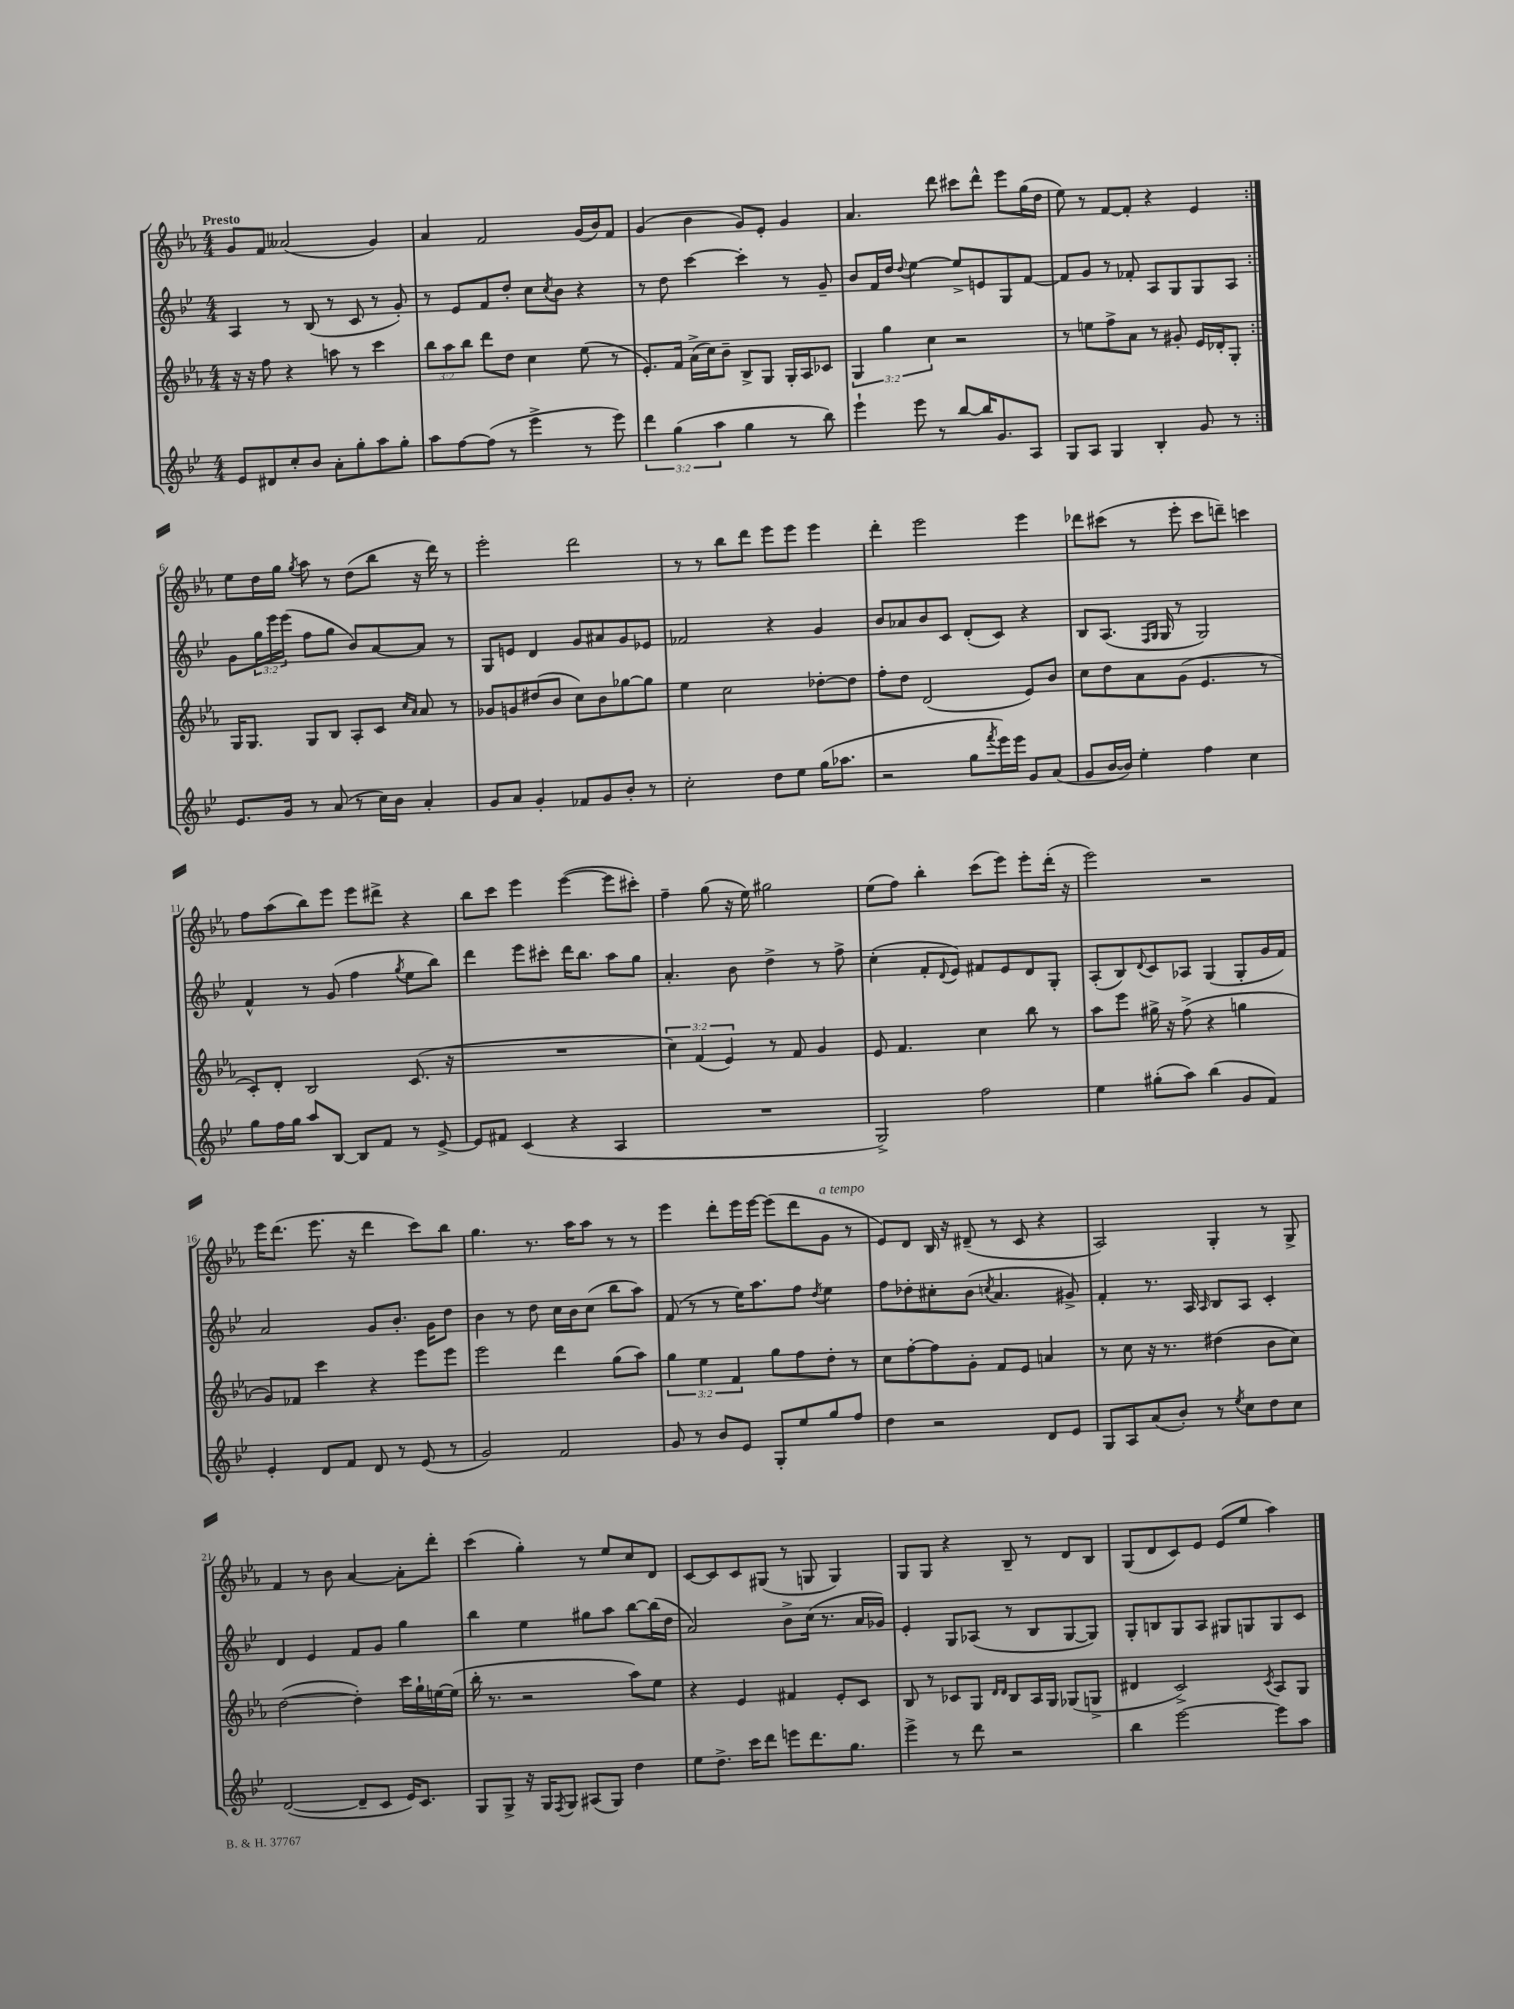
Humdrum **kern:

**kern	**kern	**kern	**kern
*staff4	*staff3	*staff2	*staff1
*clefG2	*clefG2	*clefG2	*clefG2
*k[b-e-]	*k[b-e-a-]	*k[b-e-]	*k[b-e-a-]
*M4/4	*M4/4	*M4/4	*M4/4
8e-	16r	4A	8g
.	16r	.	.
8d#	8ff	.	8f
8cc'	4r	8r	(2a--
8b-	.	(8B-	.
8a'	8aa	8r	.
8gg'	8r	8c	.
8aa	4ccc	8r	4g)
8gg'	.	8g')	.
=	=	=	=
8aa	12bb-	8r	4a-
.	12aa-	.	.
[8ff	.	8e-	.
.	12bb-	.	.
(8ff]	8ddd	8f	2f
8r	8dd	8dd'	.
4eee-^	4cc	8cc	.
.	.	8qcc	.
.	.	8b-	.
8r	(8ee-	4r	(16g
.	.	.	16b-)
8eee-)	8r	.	8f
=	=	=	=
6ddd	8.e-')	8r	(4g
.	.	8dd	.
(6gg	.	.	.
.	16f	.	.
.	(16a-^	[4ccc	4b-
.	16cc)	.	.
6aa	.	.	.
.	8b-~	.	.
4gg	8B-^	4ccc']	8g)
.	8G	.	8e-'
8r	16G'	8r	4g
.	16A-	.	.
8bb-)	8c-	8g~	.
=	=	=	=
4eee-`	6G	8b-	4.a-
.	.	16f	.
.	6gg	.	.
.	.	16dd	.
.	.	8qqdd	.
8eee-	.	[4ee-	.
.	6cc	.	.
8r	.	.	8ddd
[8bb-	2r	8ee-^]	8ccc#
16bb-]	.	8e	8ddd^^
8.g	.	.	.
.	.	8G	8eee-
8A	.	[8f	(16gg
.	.	.	16dd
=	=	=	=
8G	8r	8f]	8ee-)
8A	8ee	8g	8r
4G	8ff^	8r	[8f
.	8a-	8f-'	8f']
4B-'	8r	8A	4r
.	8g#'	8G	.
8g	16e-	8G	4e-
.	16d-'	.	.
8r	8G'	8A	.
=:|!	=:|!	=:|!	=:|!
8.e-	16G	8g	8ee-
.	8.G	.	.
.	.	24gg	16dd
.	.	24eee-	.
16g	.	.	16gg
.	.	(24eee-	.
.	.	.	8qgg
8r	8G	8ff	8aa-
(8a	8B-	8gg	8r
8r	8A-'	8b-)	(8dd
16cc)	8c	[8a	8bb-
16b-	.	.	.
.	16qqcc	.	.
.	16qqa-	.	.
4a'	8a-	8a]	16r
.	.	.	16ddd)
.	8r	8r	8r
=	=	=	=
8g	8g-	8G	2eee-'
8a	8g	8e	.
4g'	(8dd#	4d	.
.	8b-	.	.
8f-	8cc)	8g	2ddd
8g	8b-	8a#	.
8b-'	[8gg-	8g	.
8r	8gg-]	8e-	.
=	=	=	=
2cc'	4ee-	2f-	8r
.	.	.	8r
.	2cc	.	8bb-
.	.	.	8ddd
8dd	.	4r	8eee-
8ee-	.	.	8eee-
(16gg	[8dd-'	4g	4eee-
8.aa-	.	.	.
.	8dd-]	.	.
=	=	=	=
2r	8ff'	8b-	4ddd'
.	8dd	8a-	.
.	(2d	8b-	2eee-
.	.	8c	.
8gg	.	(8d'	.
8qfff	.	.	.
16eee-)	.	8c)	.
16eee-	.	.	.
8g	8e-)	4r	4eee-
(8a	8b-	.	.
=	=	=	=
8g	8cc	8B-	8ddd-
[16b-	8dd	(8.A	(8ccc#
16b-])	.	.	.
4ee-'	8a-	.	8r
.	.	16qqF	.
.	.	16qqG	.
.	.	16G	.
.	(8g	8r	8eee-'
4ff	4.e-	2G)	8ccc#
.	.	.	8ddd~)
4cc	.	.	4ccc
.	8r	.	.
=	=	=	=
8gg	8c')	4f^^	8ff
16ff	8d'	.	(8aa-
16gg	.	.	.
8aa	2B-	8r	8bb-)
[8B-	.	(8g	8eee-
8B-]	.	4ff	8eee-
8f	.	.	8ddd#^
.	.	8qgg	.
8r	(8.c	8ee-	4r
[8e-^	.	8bb-)	.
.	16r	.	.
=	=	=	=
8e-]	1r	4ddd	8bb-
8f#	.	.	8ccc
(4c	.	8eee-	4eee-
.	.	8ccc#'	.
4r	.	16ddd	([4eee-
.	.	8.bb-	.
4A	.	8aa	8eee-]
.	.	8gg	8ccc#')
=	=	=	=
1r	6cc)	4.a'	4ff~
.	(6f	.	.
.	.	.	(8gg
.	6e-)	.	.
.	.	8b-	16r
.	.	.	16ee-)
.	8r	4dd^	2gg#
.	8f	.	.
.	4g	8r	.
.	.	8ff^	.
=	=	=	=
2G^)	8e-	(4cc'	(8ee-
.	4.f	.	8ff)
.	.	8f'	4bb-'
.	.	8qqd	.
.	.	8e-)	.
2ff	4cc	8f#	(8ccc
.	.	8e-	8eee-)
.	8bb-	8d	8eee-'
.	8r	8G'	(16ddd'
.	.	.	16r
=	=	=	=
4ee-	8aa-	(8A'	2eee-)
.	8eee-	8B-)	.
.	.	8qqd	.
(8gg#'	16gg#^	8c	.
.	16r	.	.
8aa)	(8ff^	8A-	.
(4bb-	4r	(4G	2r
8g	4gg	8G'	.
8f)	.	16g	.
.	.	16f)	.
=	=	=	=
4e-'	8g)	2a	16eee-
.	.	.	(8.ddd
.	8f-	.	.
8d	4ccc	.	8.eee-
8f	.	.	.
.	.	.	16r
8d	4r	8g	4ddd
8r	.	8.b-'	.
(8e-	8eee-	.	8ccc)
.	.	16g	.
8r	8eee-	8dd	8bb-
=	=	=	=
2g)	2eee-	4b-	4.gg
.	.	8r	.
.	.	8dd	8.r
2f	4ddd	16cc	.
.	.	16b-	16aa-
.	.	(8cc	8aa-
.	(8gg	8bb-	8r
.	8aa-)	8aa)	8r
=	=	=	=
8g	6gg	(8f	4eee-
8r	.	8r	.
.	6ee-	.	.
8b-	.	8r	8ddd'
.	6f	.	.
8e-	.	16ee-)	16eee-
.	.	8.aa	[16eee-
8G'	8gg	.	(8eee-]
8ee-	8ff	8ff	8ddd
.	.	8qdd	.
8gg	8dd'	4ee-	8g
8ff	8r	.	8r
=	=	=	=
4dd	8cc	8ff	8e-)
.	[8ff'	8dd-'	8d
2r	8ff]	8cc#'	16B-
.	.	.	16r
.	8g'	(8b-	(8d#~
.	.	8qcc	.
.	8f	4.a	8r
.	8e-	.	8c
8d	4a	.	4r
8e-	.	8g#^)	.
=	=	=	=
8G	8r	4f'	2A-)
8A	8cc	.	.
(8a	16r	8.r	.
.	8.r	.	.
8b-')	.	.	.
.	.	16A	.
.	.	16qqA	.
8r	(4dd#	8B-	4G'
8qee-	.	.	.
8cc	.	8A	.
8dd	8b-	4c'	8r
8cc	8cc)	.	8G^
=	=	=	=
([2d	([2dd	4d	4f
.	.	4e-	8r
.	.	.	8b-
8d~]	4dd'])	8f	[4a-
8c	.	8g	.
16e-)	16ccc	4gg	8a-']
8.c	16gg`	.	.
.	[16ee	.	8ddd'
.	(16ee]	.	.
=	=	=	=
8G	16bb-'	4bb-	(4ccc
.	8.r	.	.
8G^	.	.	.
16r	2r	4ee-	4gg')
16G	.	.	.
8qF	.	.	.
8G	.	.	.
(8A#	.	8gg#	8r
8G)	.	8aa	8ee-
4dd	8aa-)	[8bb-	8cc
.	8ee-	(16bb-]	8d
.	.	16dd	.
=	=	=	=
8ee-	4r	2a)	[8c
8.dd^	.	.	8c]
.	4e-	.	8c
16ccc	.	.	.
8ddd	.	.	(8G#
8eee	4f#	8b-^	8r
8.ddd	.	(16cc	8G
.	.	8.r	.
.	8e-'	.	4G)
8.gg	.	.	.
.	8c	16a	.
.	.	16g-)	.
=	=	=	=
4eee-^	8B-	4e-'	8G
.	8r	.	8G
8r	8c-	8G	4r
8ddd	8G	(8A-	.
.	16qqd	.	.
.	16qqd	.	.
2r	8B-	8r	8B-~
.	16A-	8B-	8r
.	16G	.	.
.	(8G-	[8G	8d
.	8G^	8G])	8B-
=	=	=	=
4bb-	4d#	8G'	(8G
.	.	8B	8d
[2eee-	2c^)	8G	8c)
.	.	8A	8e-
.	.	8G#	(8e-
.	.	8G	8ee-
.	8qc	.	.
8eee-]	8A-	8G	4aa-)
8aa	8G	8c	.
==	==	==	==
*-	*-	*-	*-
